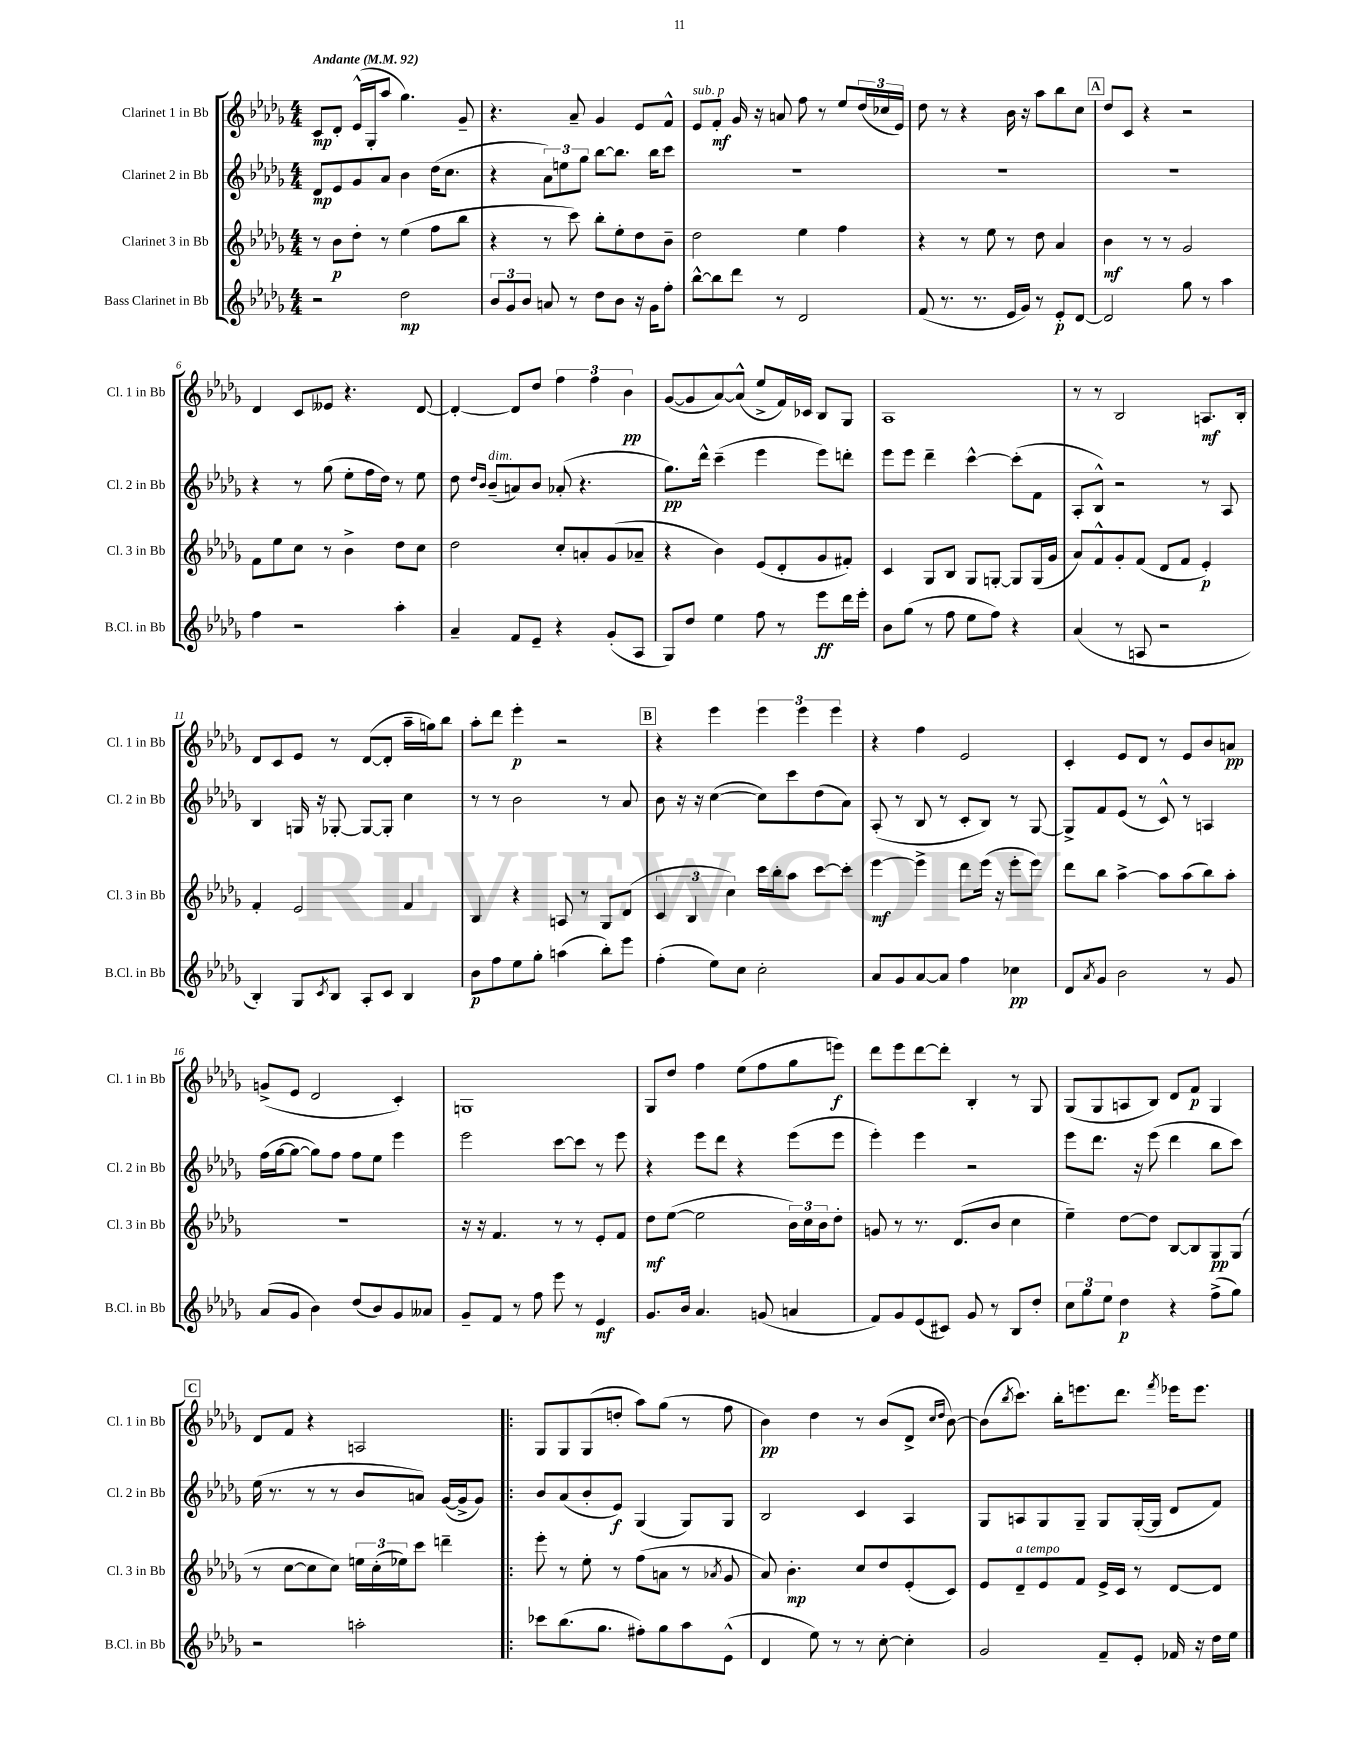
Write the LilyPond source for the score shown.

<<
\new StaffGroup <<
\new Staff = "s0" \with { instrumentName = "Clarinet 1 in Bb" shortInstrumentName = "Cl. 1 in Bb" } {
    \clef treble \key des \major \numericTimeSignature \time 4/4 \tempo "Andante" 4 = 92
    c'8\mp des'8-. ees'16-^( ges16-. aes''8 ges''4.) ges'8-- |
    r4. aes'8-- ges'4 ees'8 f'8-^ |
    ees'8^\markup { \italic "sub. p" } f'8-.\mf ges'16 r16 a'8 f''8 r8 ees''8 \tuplet 3/2 { des''16( ces''16 ees'16) } |
    des''8 r8 r4 bes'16 r16 aes''8 bes''8 c''8 |
    \mark \markup { \box "A" } des''8 c'8 r4 r2 |
    des'4 c'8 eeses'8 r4. des'8~ |
    des'4~-. des'8 des''8 \tuplet 3/2 { f''4 f''4 bes'4\pp } |
    ges'8~( ges'8 aes'8~) aes'8-^( ees''8-> f'16) ces'16 bes8 ges8 |
    aes1 |
    r8 r8 bes2 a8.\mf bes16-. |
    des'8 c'8 ees'8 r8 des'8~( des'8-. aes''16-- g''16) bes''8 |
    aes''8-. des'''8 ees'''4-.\p r2 |
    \mark \markup { \box "B" } r4 ees'''4 \tuplet 3/2 { ees'''4 ees'''4 ees'''4 } |
    r4 f''4 ees'2 |
    c'4-. ees'8 des'8 r8 ees'8 bes'8 a'8\pp |
    g'8->( ees'8 des'2 c'4-.) |
    g1 |
    ges8 des''8 f''4 ees''8( f''8 ges''8 e'''8\f) |
    des'''8 ees'''8 des'''8~ des'''8-. bes4-. r8 ges8 |
    ges8( ges8 a8 bes8) des'8 f'8\p ges4 |
    \mark \markup { \box "C" } des'8 f'8 r4 a2 |
    \bar ".|:" ges8 ges8 ges8( d''8-. aes''8) ges''8( r8 f''8 |
    bes'4\pp) des''4 r8 bes'8( des'8-> \grace { c''16 des''16 } bes'8~) |
    bes'8( \acciaccatura { bes''8 } c'''8.) bes''16-. e'''8. des'''8. \acciaccatura { f'''8 } ees'''16 ees'''8. \bar "|." |
}
\new Staff = "s1" \with { instrumentName = "Clarinet 2 in Bb" shortInstrumentName = "Cl. 2 in Bb" } {
    \clef treble \key des \major \numericTimeSignature \time 4/4
    des'8\mp ees'8 ges'8 aes'8 bes'4 des''16( c''8. |
    r4 \tuplet 3/2 { aes'8) e''8 ges''8 } bes''8~ bes''8. bes''16 c'''8 |
    R1 |
    R1 |
    \mark \markup { \box "A" } R1 |
    r4 r8 ges''8( ees''8-. f''16 des''16) r8 ees''8 |
    des''8 \grace { des''16 bes'16 } bes'8--^\markup { \italic "dim." }( a'8) bes'8 aes'8-.( r4. |
    ges''8.\pp) des'''16-^ c'''4--( ees'''4 ees'''8) d'''8-. |
    ees'''8 ees'''8 des'''4-- c'''4~-^ c'''8-.( f'8 |
    aes8-. bes8-^) r2 r8 aes8 |
    bes4 g16 r16 ges8~-. ges8~ ges8-. c''4 |
    r8 r8 bes'2 r8 aes'8 |
    \mark \markup { \box "B" } bes'8 r16 r16 c''4~( c''8) c'''8 des''8( aes'8) |
    aes8-.( r8 bes8 r8 c'8-. bes8) r8 ges8~ |
    ges8-> f'8 ees'8( r8 c'8-^) r8 a4 |
    f''16( ges''16~ ges''8~ ges''8) f''8 f''8 ees''8 ees'''4 |
    ees'''2 c'''8~ c'''8 r8 ees'''8 |
    r4 ees'''8 des'''8 r4 ees'''8( ees'''8 |
    ees'''4-.) ees'''4 r2 |
    ees'''8 des'''8. r16 ees'''8( des'''4 bes''8 c'''8) |
    \mark \markup { \box "C" } ees''16( r8. r8 r8 bes'8 a'8) ges'16~( ges'16-> ges'8) |
    \bar ".|:" bes'8 aes'8( bes'8-. ees'8\f) ges4( ges8) ges8 |
    bes2 c'4 aes4 |
    ges8 a8 ges8 ges8-- ges8 ges16~-.( ges16 des'8 f'8) \bar "|." |
}
\new Staff = "s2" \with { instrumentName = "Clarinet 3 in Bb" shortInstrumentName = "Cl. 3 in Bb" } {
    \clef treble \key des \major \numericTimeSignature \time 4/4
    r8 bes'8\p des''8-. r8 ees''4( f''8 bes''8 |
    r4 r8 c'''8) bes''8-. ees''8-. des''8 bes'8-- |
    des''2 ees''4 f''4 |
    r4 r8 ees''8 r8 des''8 aes'4 |
    \mark \markup { \box "A" } bes'4\mf r8 r8 ges'2 |
    f'8 ees''8 c''8 r8 bes'4-> des''8 c''8 |
    des''2 c''8-. a'8-. ges'8( aes'8-- |
    r4 bes'4) ees'8( des'8-. ges'8 fis'8-.) |
    c'4 ges8 bes8 ges8 g8~-. g8 g16( ges'16 |
    aes'8) f'8-^ ges'8-. f'8( des'8 f'8 ees'4-.\p) |
    f'4-. ees'2 f'4 |
    bes4 r4 a8 r8 ges8 des'8( |
    \mark \markup { \box "B" } \tuplet 3/2 { c'4 bes4 c''4) } c'''16 bes''16-. aes''8 c'''8~ c'''8-. |
    ees'''4~\mf ees'''4-> des'''8 ees'''16( r16 ees'''8-. ees'''8) |
    des'''8 bes''8 aes''4~-> aes''8 aes''8( bes''8) aes''8-. |
    R1 |
    r16 r16 f'4. r8 r8 ees'8-. f'8 |
    des''8\mf ees''8~( ees''2 \tuplet 3/2 { bes'16) c''16 bes'16 } des''8-. |
    g'8 r8 r8. des'8.( bes'8 c''4 |
    ees''4--) des''8~ des''8 bes8~ bes8 ges8\pp ges8( |
    \mark \markup { \box "C" } r8 c''8~ c''8 c''8) \tuplet 3/2 { e''16 c''16-.( ees''16) } c'''8 d'''4-- |
    \bar ".|:" ees'''8-. r8 ees''8-. r8 f''8( a'8 r8 \acciaccatura { aes'8 } ges'8 |
    aes'8) bes'4.-.\mp c''8 des''8 ees'8-.( c'8) |
    ees'8 des'8--^\markup { \italic "a tempo" } ees'8 f'8 ees'16-> c'16 r8 des'8~ des'8 \bar "|." |
}
\new Staff = "s3" \with { instrumentName = "Bass Clarinet in Bb" shortInstrumentName = "B.Cl. in Bb" } {
    \clef treble \key des \major \numericTimeSignature \time 4/4
    r2 des''2\mp |
    \tuplet 3/2 { bes'8 ges'8 bes'8 } a'8 r8 des''8 bes'8 r16 ges'16 f''8-. |
    bes''8~-^ bes''8 des'''8 r8 des'2 |
    f'8( r8. r8. ees'16 ges'16) r8 ees'8-.\p des'8~ |
    \mark \markup { \box "A" } des'2 ges''8 r8 aes''4 |
    f''4 r2 aes''4-. |
    aes'4-- f'8 ees'8-- r4 ges'8-.( aes8 |
    ges8) des''8 ees''4 f''8 r8 ees'''8\ff des'''16 ees'''16-. |
    bes'8 ges''8( r8 f''8 ees''8 f''8) r4 |
    aes'4( r8 a8 r2 |
    bes4-.) ges8 \acciaccatura { c'8 } bes8 aes8-. c'8 bes4 |
    bes'8\p f''8 ees''8 ges''8-. a''4( bes''8-.) ees'''8 |
    \mark \markup { \box "B" } f''4-.( ees''8) c''8 c''2-. |
    aes'8 ges'8 aes'8~ aes'8 f''4 ces''4\pp |
    des'8 \acciaccatura { aes'8 } ges'8 bes'2 r8 ges'8 |
    aes'8( ges'8 bes'4) des''8( bes'8) ges'8 aeses'8 |
    ges'8-- f'8 r8 f''8 ees'''8 r8 ees'4\mf |
    ges'8. bes'16 aes'4. g'8( a'4 |
    f'8) ges'8 ees'8( cis'8) ges'8 r8 bes8 des''8-. |
    \tuplet 3/2 { c''8 ges''8 ees''8 } des''4\p r4 f''8->( ges''8) |
    \mark \markup { \box "C" } r2 a''2-. |
    \bar ".|:" ces'''8 bes''8.( ges''8. fis''8-.) ges''8 aes''8 ees'8-^( |
    des'4 ees''8) r8 r8 c''8~-. c''4-. |
    ges'2 f'8-- ees'8-. fes'16 r16 des''16 ees''16 \bar "|." |
}
>>
>>
